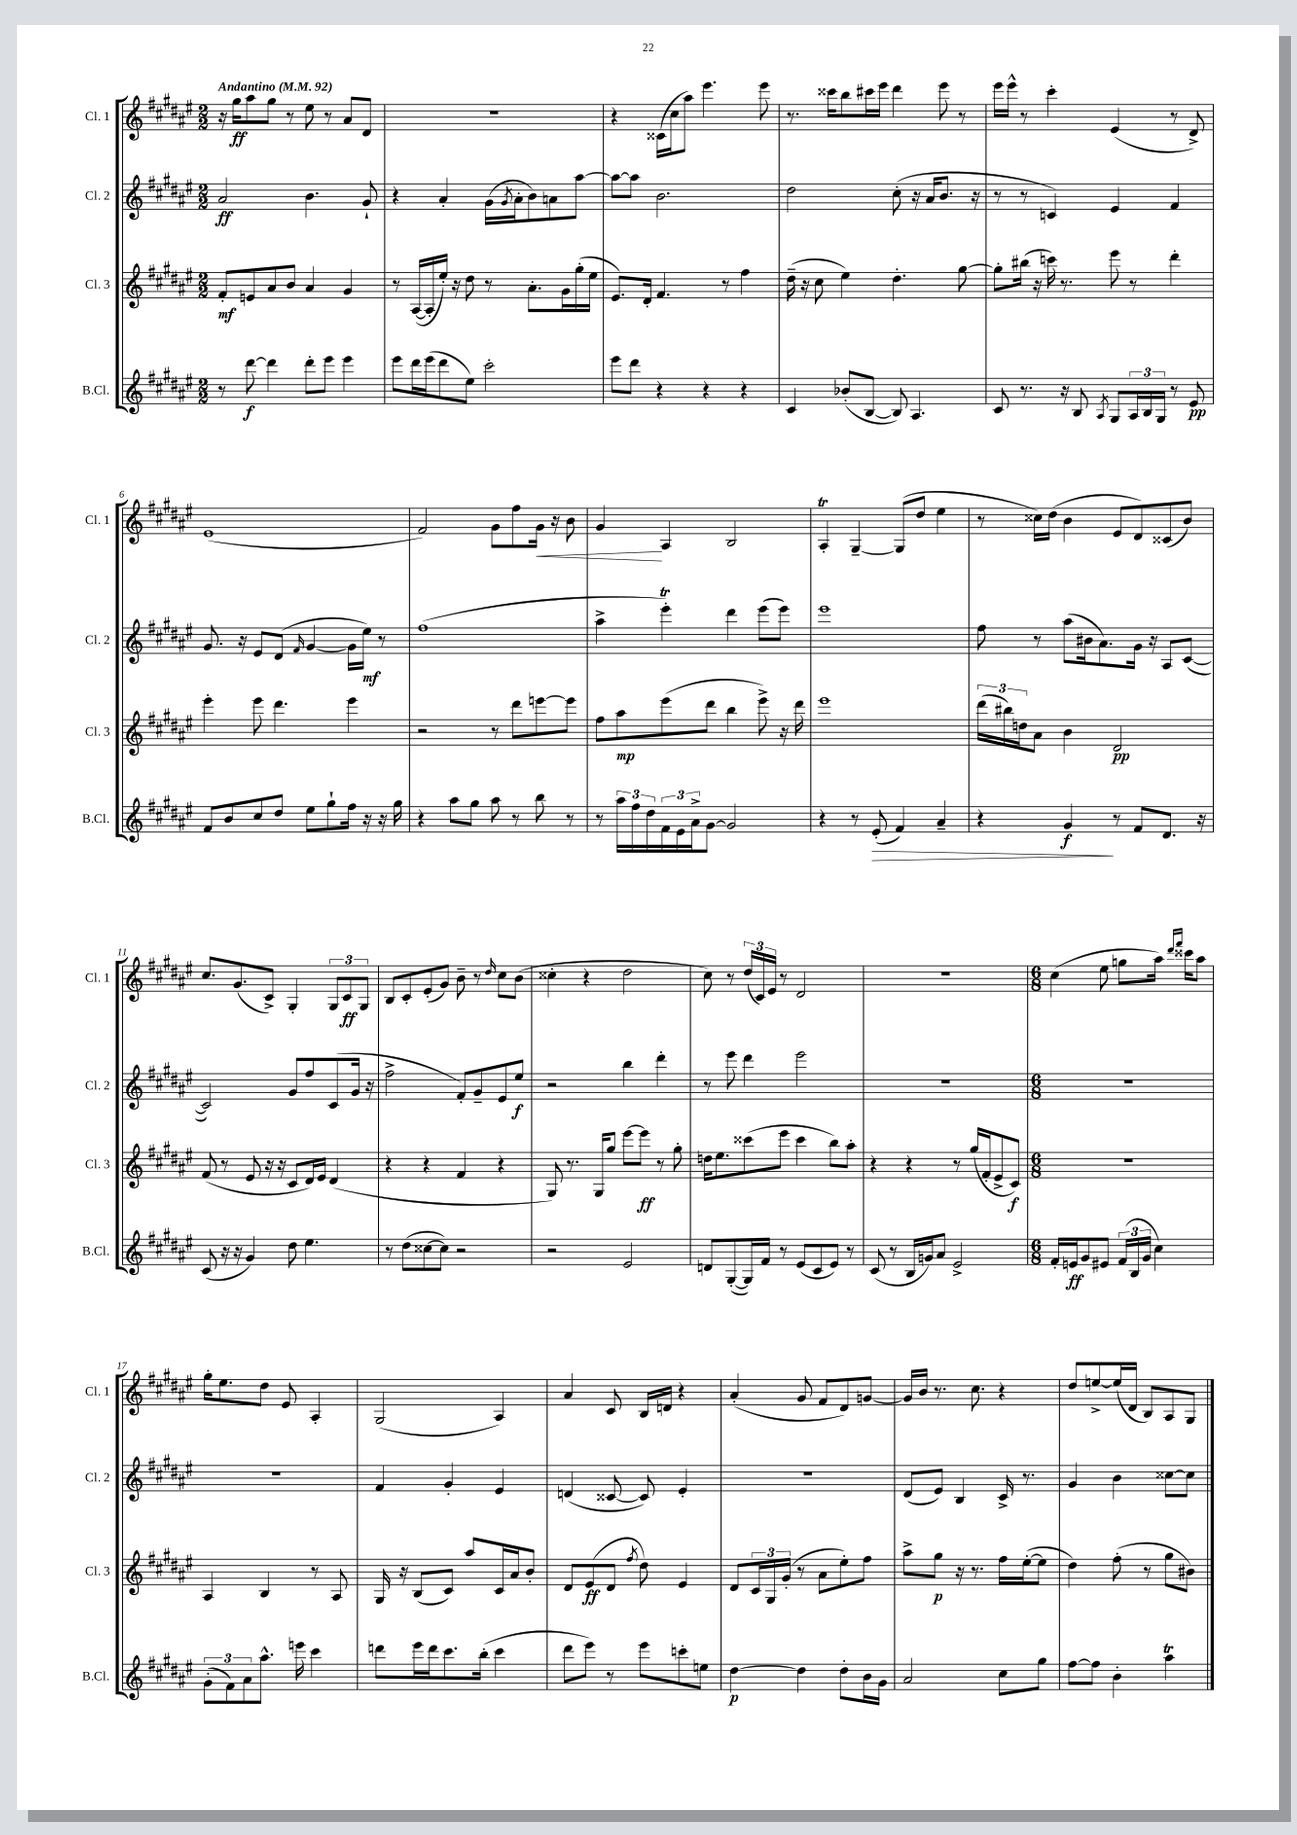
<<
\new StaffGroup <<
\new Staff = "s0" \with { instrumentName = "Cl. 1" shortInstrumentName = "Cl. 1" } {
    \clef treble \key fis \major \numericTimeSignature \time 2/2 \tempo "Andantino" 4 = 92
    r16 gis''16\ff ais''8 gis''8 r8 eis''8 r8 ais'8 dis'8 |
    r1 |
    r4 cisis'16( cis''16 ais''8) eis'''4. eis'''8 |
    r8. cisis'''16 b''8 cis'''16 eis'''16 dis'''4 eis'''8 r8 |
    eis'''16 eis'''16-^ r8 cis'''4-. eis'4( r8 dis'8->) |
    eis'1( |
    fis'2) gis'8 fis''8 gis'16\< r16 b'8 |
    gis'4\! ais4 b2 |
    ais4-.\trill gis4~-- gis8( dis''8 eis''4 |
    r8 cisis''16) dis''16( b'4 eis'8 dis'8) cisis'8( b'8) |
    cis''8. gis'8.( cis'8->) gis4-. \tuplet 3/2 { gis8 cis'8\ff gis8 } |
    b8 cis'8-. eis'8-.( gis'8) b'8-- r8 \grace { dis''16 } cis''8 b'8( |
    cisis''4-. r4 dis''2 |
    cis''8) r8 \tuplet 3/2 { dis''16( cis'16) eis'16 } r8 dis'2 |
    r1 |
    \numericTimeSignature \time 6/8 cis''4( eis''8 g''8 ais''16) \grace { dis'''16 fis'''16 } cisis'''16 ais''8 |
    gis''16-. eis''8. dis''8 eis'8 ais4-. |
    gis2( ais4) |
    ais'4 cis'8 b16 d'16 r4 |
    ais'4-.( gis'8 fis'8 dis'8) g'8~ |
    g'16 b'16 r8. cis''8. r4 |
    dis''8 e''8~-> e''16( dis'16 b8) ais8 gis8 \bar "|." |
}
\new Staff = "s1" \with { instrumentName = "Cl. 2" shortInstrumentName = "Cl. 2" } {
    \clef treble \key fis \major \numericTimeSignature \time 2/2
    ais'2\ff b'4. gis'8-! |
    r4 ais'4-. gis'16( \acciaccatura { gis'8 } ais'16-. b'8) a'8 ais''8~ |
    ais''8~ ais''8 b'2. |
    dis''2 cis''8-.( r16 ais'16 b'8. r16 |
    r8 r8 c'4) eis'4 fis'4 |
    gis'8. r16 eis'8 dis'8( \grace { fis'16 } gis'4~ gis'16 eis''16\mf) r8 |
    fis''1( |
    ais''4-> eis'''4-.\trill) dis'''4 eis'''8( eis'''8) |
    eis'''1 |
    fis''8 r8 ais''8( bis'16 ais'8.) gis'16 r16 ais8 cis'8~( |
    cis'2) gis'8 fis''8 cis'8( gis'16 r16 |
    fis''2-> fis'8-.) gis'8-- eis'8 eis''8\f |
    r2 b''4 dis'''4-. |
    r8 eis'''8 dis'''4 eis'''2 |
    R1 |
    \numericTimeSignature \time 6/8 R2. |
    R2. |
    fis'4 gis'4-. eis'4 |
    d'4( cisis'8~ cisis'8) eis'4-. |
    R2. |
    dis'8( eis'8) b4 cis'16-> r8. |
    gis'4 b'4 cisis''8~ cisis''8 \bar "|." |
}
\new Staff = "s2" \with { instrumentName = "Cl. 3" shortInstrumentName = "Cl. 3" } {
    \clef treble \key fis \major \numericTimeSignature \time 2/2
    fis'8-.\mf e'8 ais'8 b'8 ais'4 gis'4 |
    r8 ais16~( ais16-. eis''16-.) r16 dis''8 r8 ais'8.-. gis'16 gis''16-.( eis''16 |
    eis'8.) dis'16-. fis'4. r8 fis''4 |
    dis''16--( r16 cis''8 eis''4) dis''4.-. gis''8~ |
    gis''8-. bis''16( r16 c'''16) r8. eis'''8 r8 dis'''4-. |
    eis'''4-. eis'''8 dis'''4. eis'''4 |
    r2 r8 dis'''8 e'''8~ e'''8 |
    fis''8 ais''8\mp eis'''8( dis'''8 b''4 eis'''8->) r16 dis'''16 |
    eis'''1 |
    \tuplet 3/2 { dis'''16( bis''16) d''16 } ais'8 b'4 dis'2\pp |
    fis'8( r8 eis'8 r16 r16 cis'8 dis'16) eis'16 dis'4( |
    r4 r4 fis'4 r4 |
    gis8) r8. gis16 gis''8 eis'''8~ eis'''8\ff r8 gis''8-. |
    d''16 eis''8. cisis'''8( eis'''8 cisis'''4 b''8) ais''8-. |
    r4 r4 r8 gis''16( fis'16-. eis'8-> cis'8\f) |
    \numericTimeSignature \time 6/8 R2. |
    ais4 b4 r8 ais8 |
    gis16 r16 b8( cis'8) ais''8 cis'16 ais'16 b'8-. |
    dis'8 eis'8\ff( dis'8 \acciaccatura { fis''8 } dis''8) eis'4 |
    dis'8 \tuplet 3/2 { cis'16 gis16 gis'16-.( } r8 ais'8 eis''8-.) fis''8 |
    ais''8-> gis''8\p r16 r8. fis''16 eis''16~-.( eis''8 |
    dis''4) fis''8-.( r8 gis''8 bis'8) \bar "|." |
}
\new Staff = "s3" \with { instrumentName = "B.Cl." shortInstrumentName = "B.Cl." } {
    \clef treble \key fis \major \numericTimeSignature \time 2/2
    r8 dis'''8~\f dis'''4 dis'''8-. eis'''8 eis'''4 |
    eis'''8 dis'''16 eis'''16( dis'''8 eis''8) cis'''2-. |
    eis'''8 dis'''8 r4 r4 r4 |
    cis'4 bes'8-.( b8~ b8) ais4. |
    cis'8 r8. r16 b8 \acciaccatura { ais8 } gis8 \tuplet 3/2 { ais16 b16 gis16 } r8 eis'8\pp |
    fis'8 b'8 cis''8 dis''8 eis''8 gis''8-! fis''16 r16 r16 gis''16 |
    r4 ais''8 gis''8 ais''8 r8 b''8 r8 |
    r8 \tuplet 3/2 { ais''16 fis''16 dis''16 } \tuplet 3/2 { fis'16 eis'16 ais'16-> } gis'8~ gis'2 |
    r4 r8 eis'8-.\>( fis'4) ais'4-- |
    r4 gis'4\f\! r8 fis'8 dis'8. r16 |
    cis'8( r16 r16 gis'4) dis''8 eis''4. |
    r8 dis''8( cisis''8~ cisis''8) r2 |
    r2 eis'2 |
    d'8 gis8~-.( gis16) fis'16 r8 eis'8( cis'8 eis'8) r8 |
    cis'8( r8 b16 g'16) ais'8 eis'2-> |
    \numericTimeSignature \time 6/8 fis'16-. e'16\ff gis'8 eis'8 \tuplet 3/2 { fis'16( b16 gis'16 } cis''4) |
    \tuplet 3/2 { gis'8-.( fis'8) ais'8 } ais''8.-^ e'''16 cis'''4 |
    d'''8 eis'''16 d'''16 cis'''8. b''16-.( cis'''4 |
    dis'''8 eis'''8) r8 eis'''8 c'''8-. e''8 |
    dis''4~\p dis''4 dis''8-. b'16 gis'16 |
    ais'2 cis''8 gis''8 |
    fis''8~ fis''8 b'4-. ais''4\trill \bar "|." |
}
>>
>>
